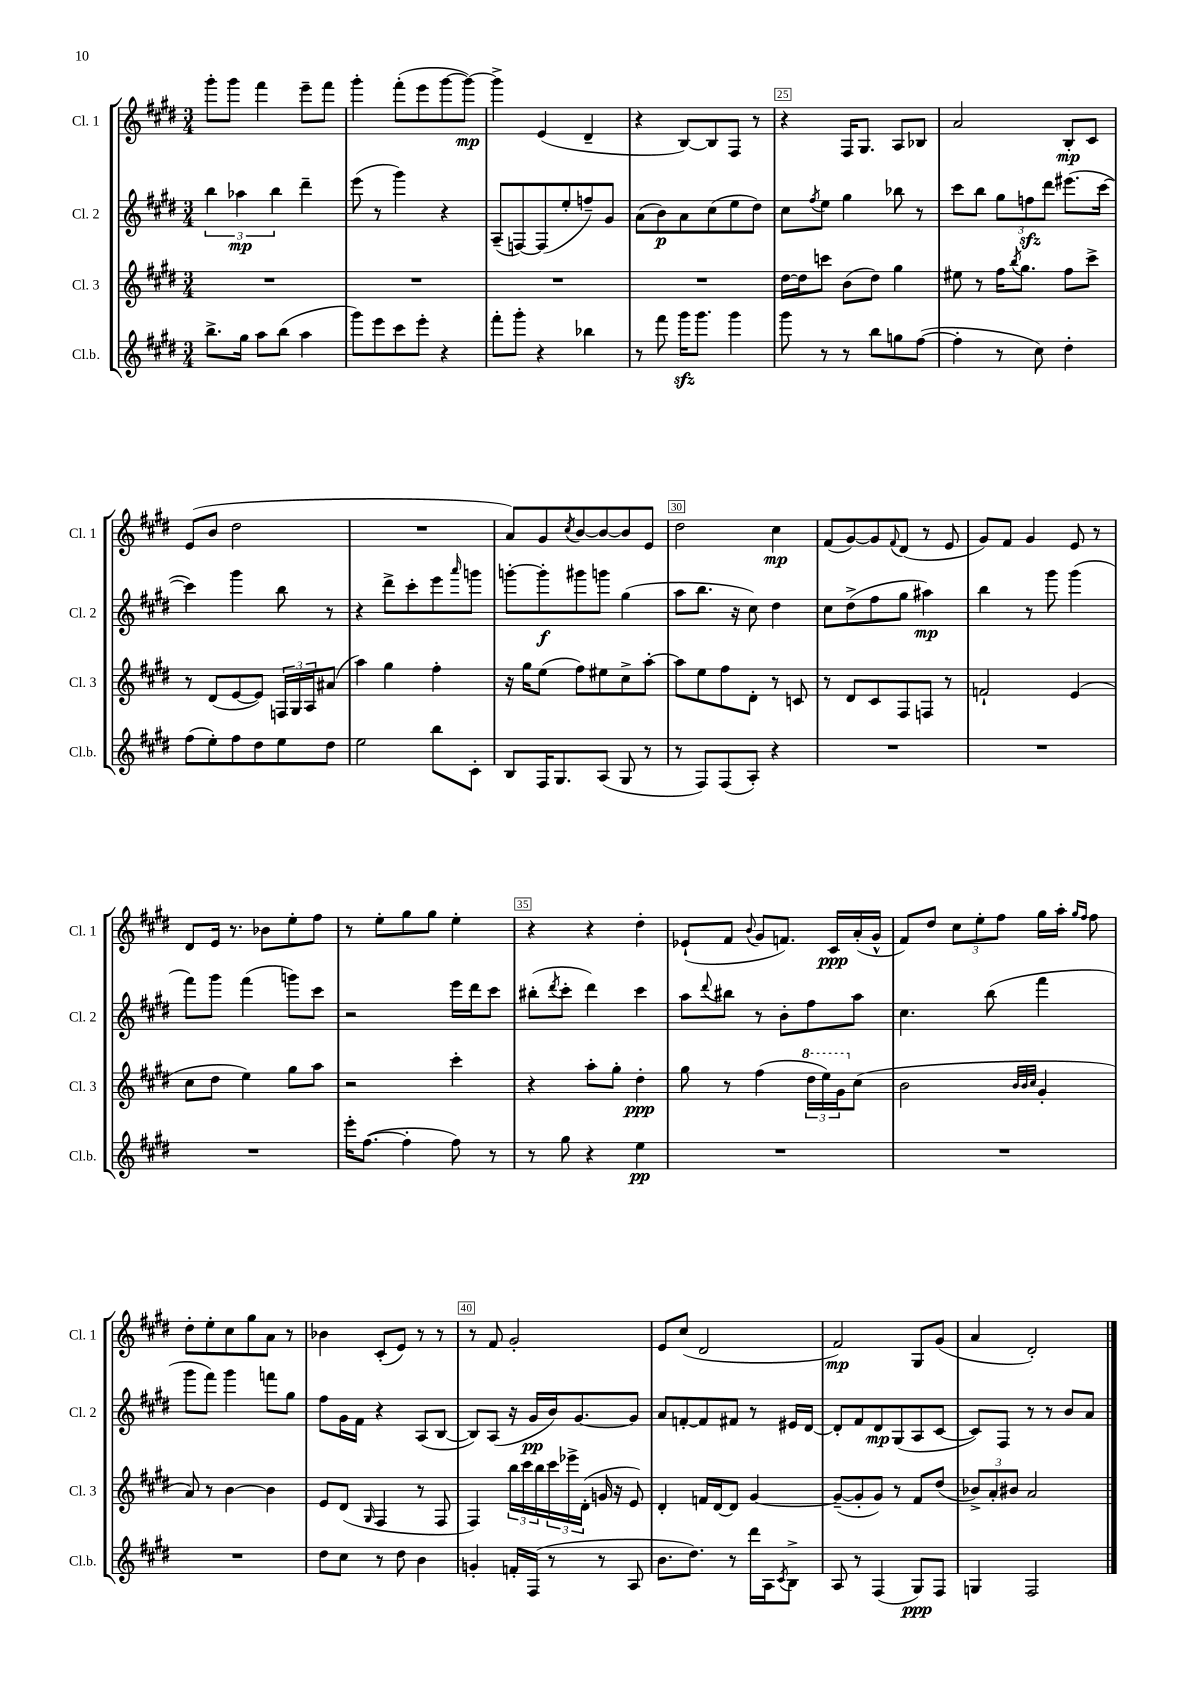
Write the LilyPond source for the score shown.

<<
\new StaffGroup <<
\new Staff = "s0" \with { instrumentName = "Cl. 1" shortInstrumentName = "Cl. 1" } {
    \clef treble \key e \major \numericTimeSignature \time 3/4
    gis'''8-. gis'''8 fis'''4 e'''8-- fis'''8 |
    gis'''4-. fis'''8-.( e'''8 gis'''8~ gis'''8~\mp) |
    gis'''4-> e'4( dis'4-- |
    r4 b8~) b8 fis8 r8 |
    r4 fis16 gis8. a8 bes8 |
    a'2 b8-.\mp cis'8 |
    e'8( b'8 dis''2 |
    R2. |
    a'8) gis'8 \acciaccatura { cis''8 } b'8~ b'8~ b'8 e'8 |
    dis''2 cis''4\mp |
    fis'8( gis'8~) gis'8 \appoggiatura { fis'8 } dis'8( r8 e'8 |
    gis'8) fis'8 gis'4 e'8 r8 |
    dis'8 e'16 r8. bes'8 e''8-. fis''8 |
    r8 e''8-. gis''8 gis''8 e''4-. |
    r4 r4 dis''4-. |
    ees'8-!( fis'8 \appoggiatura { b'8 } gis'8 f'8.) cis'16\ppp a'16-.( gis'16-^ |
    fis'8) dis''8 \tuplet 3/2 { cis''8 e''8-. fis''8 } gis''16 a''16-. \grace { gis''16 fis''16 } fis''8 |
    dis''8-. e''8-. cis''8 gis''8 a'8 r8 |
    bes'4 cis'8-.( e'8) r8 r8 |
    r8 fis'8 gis'2-. |
    e'8 cis''8( dis'2 |
    fis'2\mp) gis8 gis'8( |
    a'4 dis'2-.) \bar "|." |
}
\new Staff = "s1" \with { instrumentName = "Cl. 2" shortInstrumentName = "Cl. 2" } {
    \clef treble \key e \major \numericTimeSignature \time 3/4
    \tuplet 3/2 { b''4 aes''4\mp b''4 } dis'''4-- |
    e'''8( r8 gis'''4) r4 |
    a8--( f8~) f8( e''8-. f''8--) gis'8 |
    a'8( b'8\p) a'8 cis''8( e''8 dis''8) |
    cis''8 \acciaccatura { fis''8 } e''8 gis''4 bes''8 r8 |
    cis'''8 b''8 \tuplet 3/2 { gis''8 f''8\sfz dis'''8 } eis'''8.( cis'''16~ |
    cis'''4) gis'''4 b''8 r8 |
    r4 dis'''8-> cis'''8-. e'''8 \grace { a'''16 } g'''8 |
    g'''8~-. g'''8-.\f gis'''8 g'''8 gis''4( |
    a''8 b''8. r16 cis''8) dis''4 |
    cis''8 dis''8->( fis''8 gis''8 ais''4\mp) |
    b''4 r8 gis'''8 gis'''4( |
    fis'''8) gis'''8 fis'''4( g'''8) cis'''8 |
    r2 e'''16 dis'''16 cis'''8 |
    bis''8-.( \acciaccatura { dis'''8 } cis'''8-. dis'''4) cis'''4 |
    a''8 \appoggiatura { dis'''8 } bis''8 r8 b'8-. fis''8 a''8 |
    cis''4. b''8( fis'''4 |
    gis'''8 fis'''8) gis'''4 f'''8 gis''8 |
    fis''8 gis'16 fis'16 r4 a8( b8~ |
    b8) a8( r16 gis'16\pp b'16) gis'8.~ gis'8 |
    a'8 f'8~-. f'8 fis'8 r8 eis'16 dis'16~ |
    dis'8-. fis'8 dis'8\mp gis8( a8 cis'8~ |
    cis'8) fis8 r8 r8 b'8 a'8 \bar "|." |
}
\new Staff = "s2" \with { instrumentName = "Cl. 3" shortInstrumentName = "Cl. 3" } {
    \clef treble \key e \major \numericTimeSignature \time 3/4
    R2. |
    R2. |
    R2. |
    R2. |
    dis''16~ dis''16 c'''8 b'8( dis''8) gis''4 |
    eis''8 r8 fis''16 \acciaccatura { b''8 } gis''8. fis''8 cis'''8-> |
    r8 dis'8( e'8~ e'8) \tuplet 3/2 { f16 gis16 a16 } ais'8( |
    a''4) gis''4 fis''4-. |
    r16 gis''16 e''8( fis''8) eis''8 cis''8-> a''8~-. |
    a''8 e''8 fis''8 dis'8-. r8 c'8 |
    r8 dis'8 cis'8 fis8 f8 r8 |
    f'2-! e'4( |
    cis''8 dis''8 e''4) gis''8 a''8 |
    r2 cis'''4-. |
    r4 a''8-. gis''8-. dis''4-.\ppp |
    gis''8 r8 fis''4( \tuplet 3/2 { \ottava #1 dis'''16 e'''16) gis''16 \ottava #0 } cis''8( |
    b'2 \grace { b'32 b'32 cis''32 } gis'4-. |
    a'8) r8 b'4~ b'4 |
    e'8 dis'8( \grace { gis16 } fis4 r8 fis8 |
    fis4) \tuplet 3/2 { b''16 cis'''16 b''16 } \tuplet 3/2 { cis'''16 ees'''16-> dis'16-.( } g'16 r16 e'8) |
    dis'4-. f'16 dis'16~ dis'8 gis'4~ |
    gis'8~--( gis'8-. gis'8) r8 fis'8 dis''8( |
    \tuplet 3/2 { bes'8->) a'8-. bis'8 } a'2 \bar "|." |
}
\new Staff = "s3" \with { instrumentName = "Cl.b." shortInstrumentName = "Cl.b." } {
    \clef treble \key e \major \numericTimeSignature \time 3/4
    b''8.-> gis''16 a''8 b''8( a''4 |
    gis'''8) e'''8 cis'''8 e'''8-. r4 |
    fis'''8-. gis'''8-. r4 bes''4 |
    r8 fis'''8 gis'''16\sfz gis'''8. gis'''4 |
    gis'''8 r8 r8 b''8 g''8 fis''8~( |
    fis''4-. r8 cis''8) dis''4-. |
    fis''8( e''8-.) fis''8 dis''8 e''8 dis''8 |
    e''2 b''8 cis'8-. |
    b8 fis16 gis8. a8( gis8 r8 |
    r8 fis8) fis8( a8-.) r4 |
    R2. |
    R2. |
    R2. |
    e'''16-. fis''8.~( fis''4-. fis''8) r8 |
    r8 gis''8 r4 e''4\pp |
    R2. |
    R2. |
    R2. |
    dis''8 cis''8 r8 dis''8 b'4 |
    g'4-. f'16-. fis16( r8 r8 a8 |
    b'8. dis''8.) r8 dis'''16 a16 \acciaccatura { cis'8 } b8-> |
    a8 r8 fis4( gis8\ppp) fis8 |
    g4 fis2 \bar "|." |
}
>>
>>
\layout { \context { \Score currentBarNumber = #21 \override BarNumber.break-visibility = ##(#f #t #t) barNumberVisibility = #(every-nth-bar-number-visible 5) \override BarNumber.stencil = #(make-stencil-boxer 0.1 0.3 ly:text-interface::print) } }
